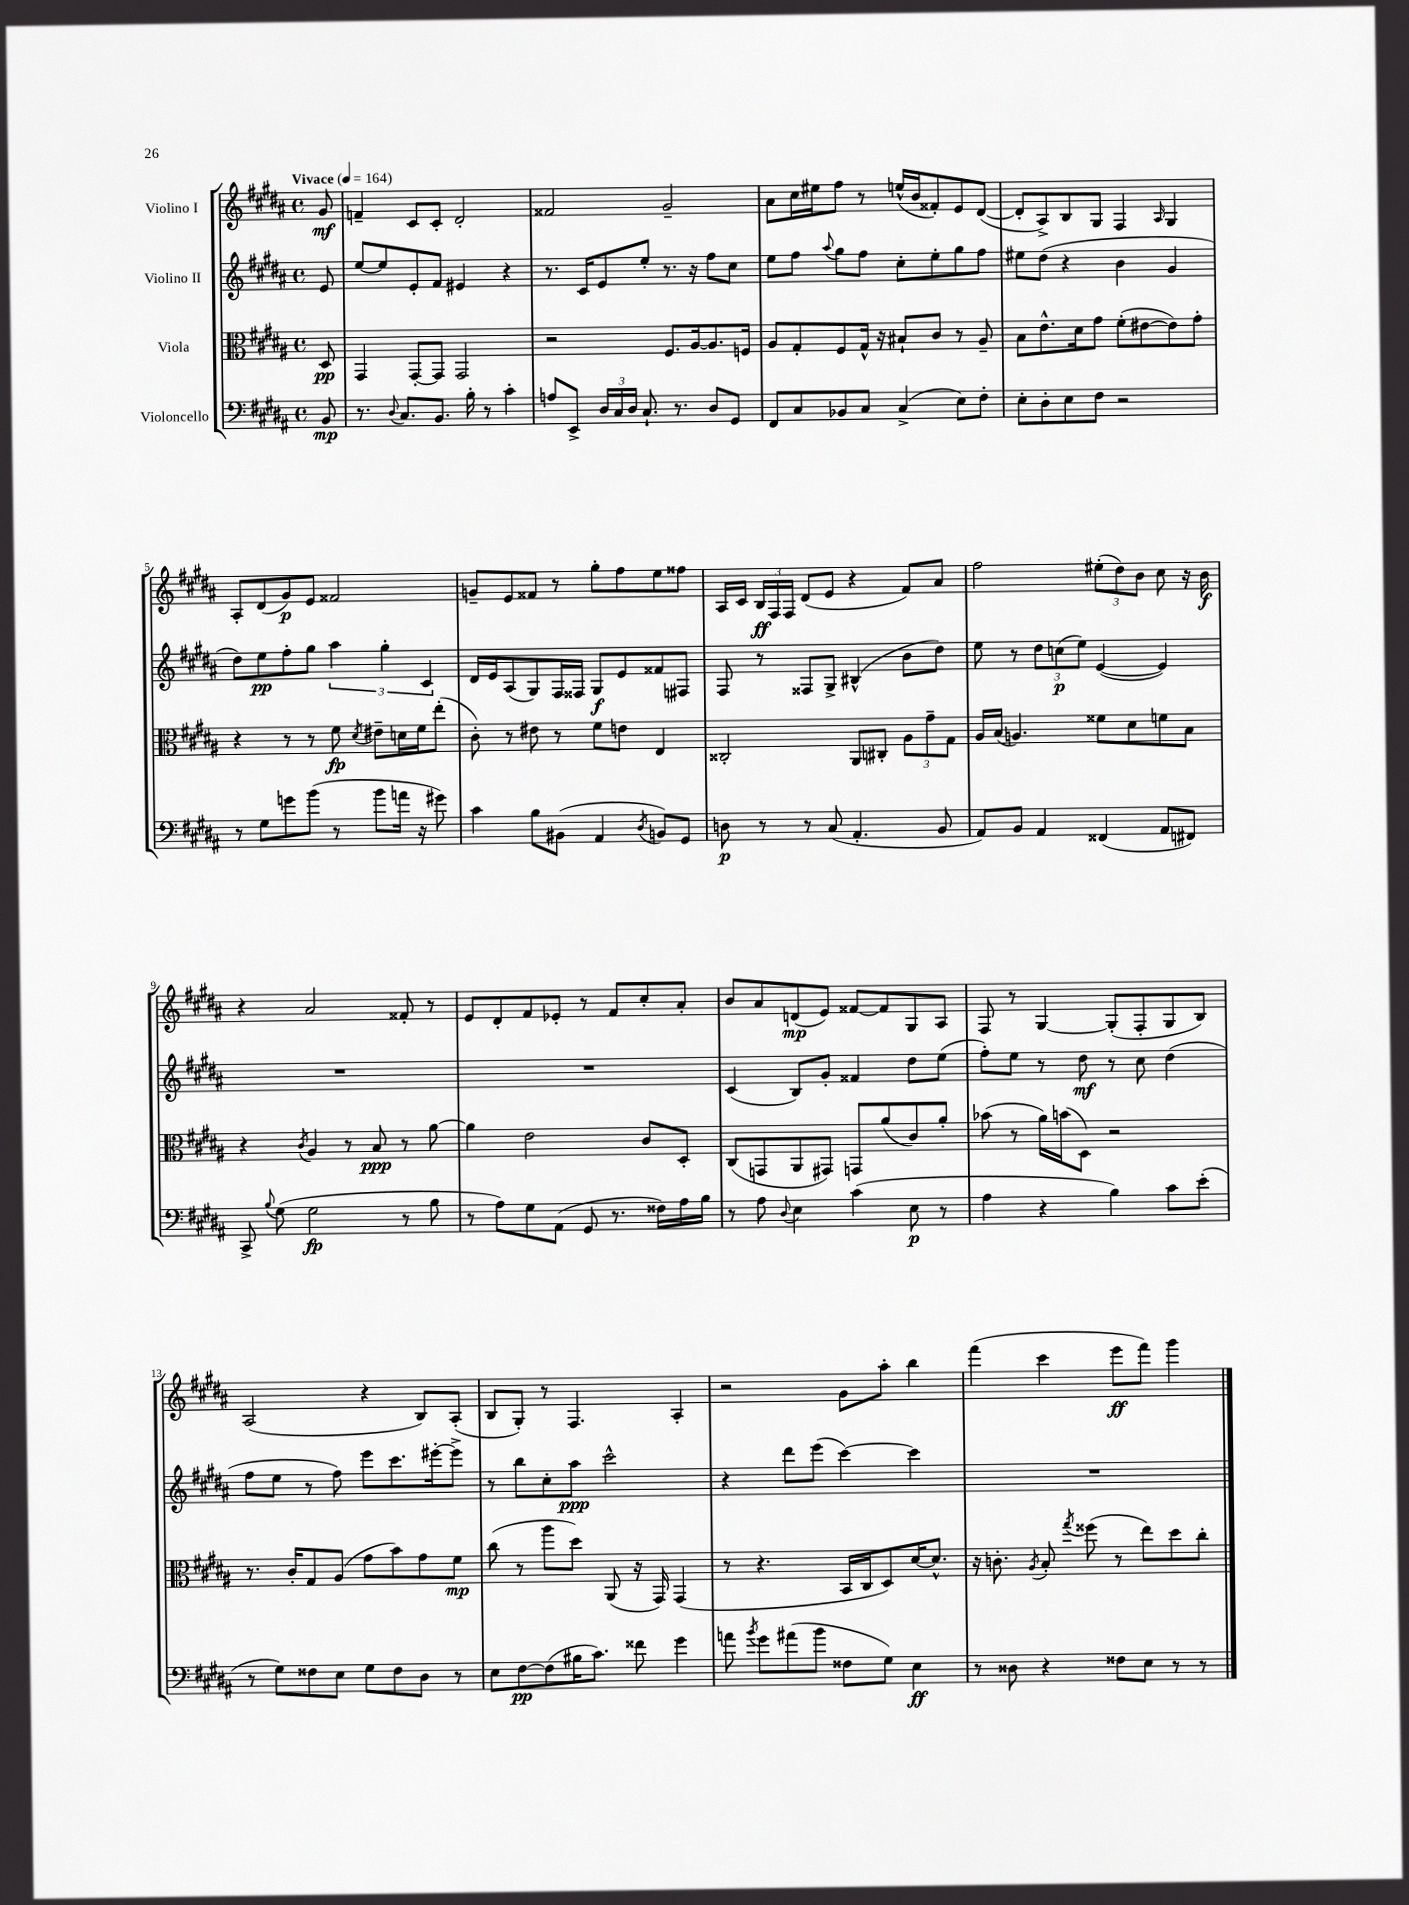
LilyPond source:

<<
\new StaffGroup <<
\new Staff = "s0" \with { instrumentName = "Violino I" } {
    \clef treble \key b \major \defaultTimeSignature \time 4/4 \partial 8 \tempo "Vivace" 4 = 164
    \autoBeamOff gis'8\mf |
    f'4-- cis'8[ cis'8]-. dis'2-. |
    fisis'2 gis'2-- |
    ais'8[ cis''16 eis''16 fis''8] r8 e''16[-^( b'16 fisis'8-.) e'8 dis'8]~( |
    dis'8[-. ais8->) b8 gis8] fis4 \grace { ais16 } gis4 |
    ais8[-. dis'8( gis'8\p) e'8] fisis'2 |
    g'8[-- e'8 fisis'8] r8 gis''8[-. fis''8 e''8 fisis''8] |
    ais16[ cis'16] \tuplet 3/2 { b16[\ff fis16 fis16] } dis'8[( e'8] r4 fis'8[) ais'8] |
    fis''2 \tuplet 3/2 { eis''8[-.( dis''8) b'8] } cis''8 r16 b'16\f |
    r4 ais'2 fisis'8-. r8 |
    e'8[ dis'8-. fis'8 ees'8]-. r8 fis'8[ cis''8-. ais'8]-. |
    b'8[ ais'8 d'8\mp( e'8]) fisis'8[~ fisis'8 gis8 ais8] |
    fis8 r8 gis4~ gis8[-.( fis8-. gis8 b8]) |
    ais2( r4 b8[) ais8]-.( |
    b8[ gis8]-.) r8 fis4. ais4-. |
    r2 gis'8[ ais''8]-. b''4 |
    fis'''4( cis'''4 e'''8[\ff fis'''8]) gis'''4 \bar "|." |
}
\new Staff = "s1" \with { instrumentName = "Violino II" } {
    \clef treble \key b \major \defaultTimeSignature \time 4/4 \partial 8
    \autoBeamOff e'8 |
    e''8[~ e''8 e'8-. fis'8] eis'4 r4 |
    r8. cis'16[ e'8 e''8]-. r8. r16 fis''8[ cis''8] |
    e''8[ fis''8] \appoggiatura { ais''8 } gis''8[ fis''8] cis''8[-. e''8-. gis''8 fis''8] |
    eis''8[ dis''8]( r4 b'4 gis'4 |
    dis''8[) e''8\pp fis''8-. gis''8] \tuplet 3/2 { ais''4 gis''4-. cis'4 } |
    dis'16[ e'16 ais8( gis8) fis16 fisis16] gis8[\f e'8 fisis'8 fis8] |
    fis8 r8 fisis8[ gis8]-> bis4-^( b'8[ dis''8]) |
    e''8 r8 \tuplet 3/2 { dis''8[ c''8\p( e''8]) } e'4~( e'4) |
    R1 |
    R1 |
    cis'4( b8[) gis'8]-. fisis'4 dis''8[ e''8]( |
    fis''8[-.) e''8] r8 dis''8\mf r8 cis''8 dis''4( |
    fis''8[ e''8] r8 fis''8) e'''8[ cis'''8. eis'''16~-. eis'''8]-> |
    r8 b''8[ cis''8-. ais''8]\ppp cis'''2-^ |
    r4 dis'''8[ e'''8]( cis'''4~) cis'''4 |
    R1 \bar "|." |
}
\new Staff = "s2" \with { instrumentName = "Viola" } {
    \clef alto \key b \major \defaultTimeSignature \time 4/4 \partial 8
    \autoBeamOff dis8\pp |
    gis,4 gis,8[~-. gis,8] gis,2 |
    r2 fis8.[ ais16~ ais8. f16] |
    ais8[ gis8-. fis8 gis16]-^ r16 bis8[-! cis'8] r8 ais8-- |
    b8[ e'8.-^ dis'16 gis'8] fis'8[-.( eis'8~ eis'8) gis'8]-. |
    r4 r8 r8 fis'8\fp \acciaccatura { dis'8 } eis'8[-- d'16 fis'16 e''8]-.( |
    cis'8-.) r8 eis'8 r8 fis'8[ e'8] e4 |
    cisis2-. ais,8[ cis8]-. \tuplet 3/2 { ais8[ gis'8-- gis8] } |
    ais16[ b16]( a4.) fisis'8[ dis'8 f'8 b8] |
    r4 \acciaccatura { cis'8 } ais4 r8 b8\ppp r8 ais'8~ |
    ais'4 e'2 cis'8[ dis8]-. |
    cis8[( g,8 ais,8 gis,8]) g,8[ ais'8( cis'8) ais'8]-. |
    bes'8( r8 ais'16[) b'16( dis8]) r2 |
    r8. cis'16[-. gis8 ais8]( gis'8[ b'8) gis'8 fis'8]\mp |
    cis''8( r8 ais''8[ dis''8]) ais,8( r16 gis,16) gis,4( |
    r8 r4. b,16[ cis16 dis8) dis'16~ dis'8.]-^ |
    r16 c'8.-. \acciaccatura { ais8 } b8-. \acciaccatura { gis''8 } fisis''8( r8 e''8[) dis''8 cis''8]-. \bar "|." |
}
\new Staff = "s3" \with { instrumentName = "Violoncello" } {
    \clef bass \key b \major \defaultTimeSignature \time 4/4 \partial 8
    \autoBeamOff b,8\mp |
    r8. \appoggiatura { dis8 } cis8.[ b,8.] b16-. r8 cis'4-. |
    a8[ e,8]-> \tuplet 3/2 { dis16[ cis16 dis16] } cis8.-! r8. dis8[ gis,8] |
    fis,8[ cis8 bes,8 cis8] cis4->( e8[) fis8]-. |
    e8[-. dis8-. e8 fis8] r2 |
    r8 gis8[ g'8 b'8]( r8 b'8[ a'16] r16 gis'8) |
    cis'4 b8[ bis,8]( ais,4 \acciaccatura { dis8 } b,8[) gis,8] |
    d8\p r8 r8 cis8( ais,4.-. b,8 |
    ais,8[) b,8] ais,4 fisis,4( ais,8[ fis,8]) |
    cis,8-> \appoggiatura { b8 } gis8( gis2\fp r8 b8 |
    r8 ais8[) gis8 ais,8]( gis,8 r8. fisis16[) ais16 b16] |
    r8 ais8 \appoggiatura { dis8 } e4 cis'4( e8\p r8 |
    ais4 r4 b4) cis'8[ e'8]-.( |
    r8 gis8[) fisis8 e8] gis8[ fisis8 dis8] r8 |
    e8[ fis8~\pp fis8( bis16 cis'8.]) fisis'8 gis'4 |
    a'8 \acciaccatura { b'8 } gis'8[ ais'8( b'8] fisis8[ gis8]) e4\ff |
    r8 disis8 r4 fisis8[ e8] r8 r8 \bar "|." |
}
>>
>>
